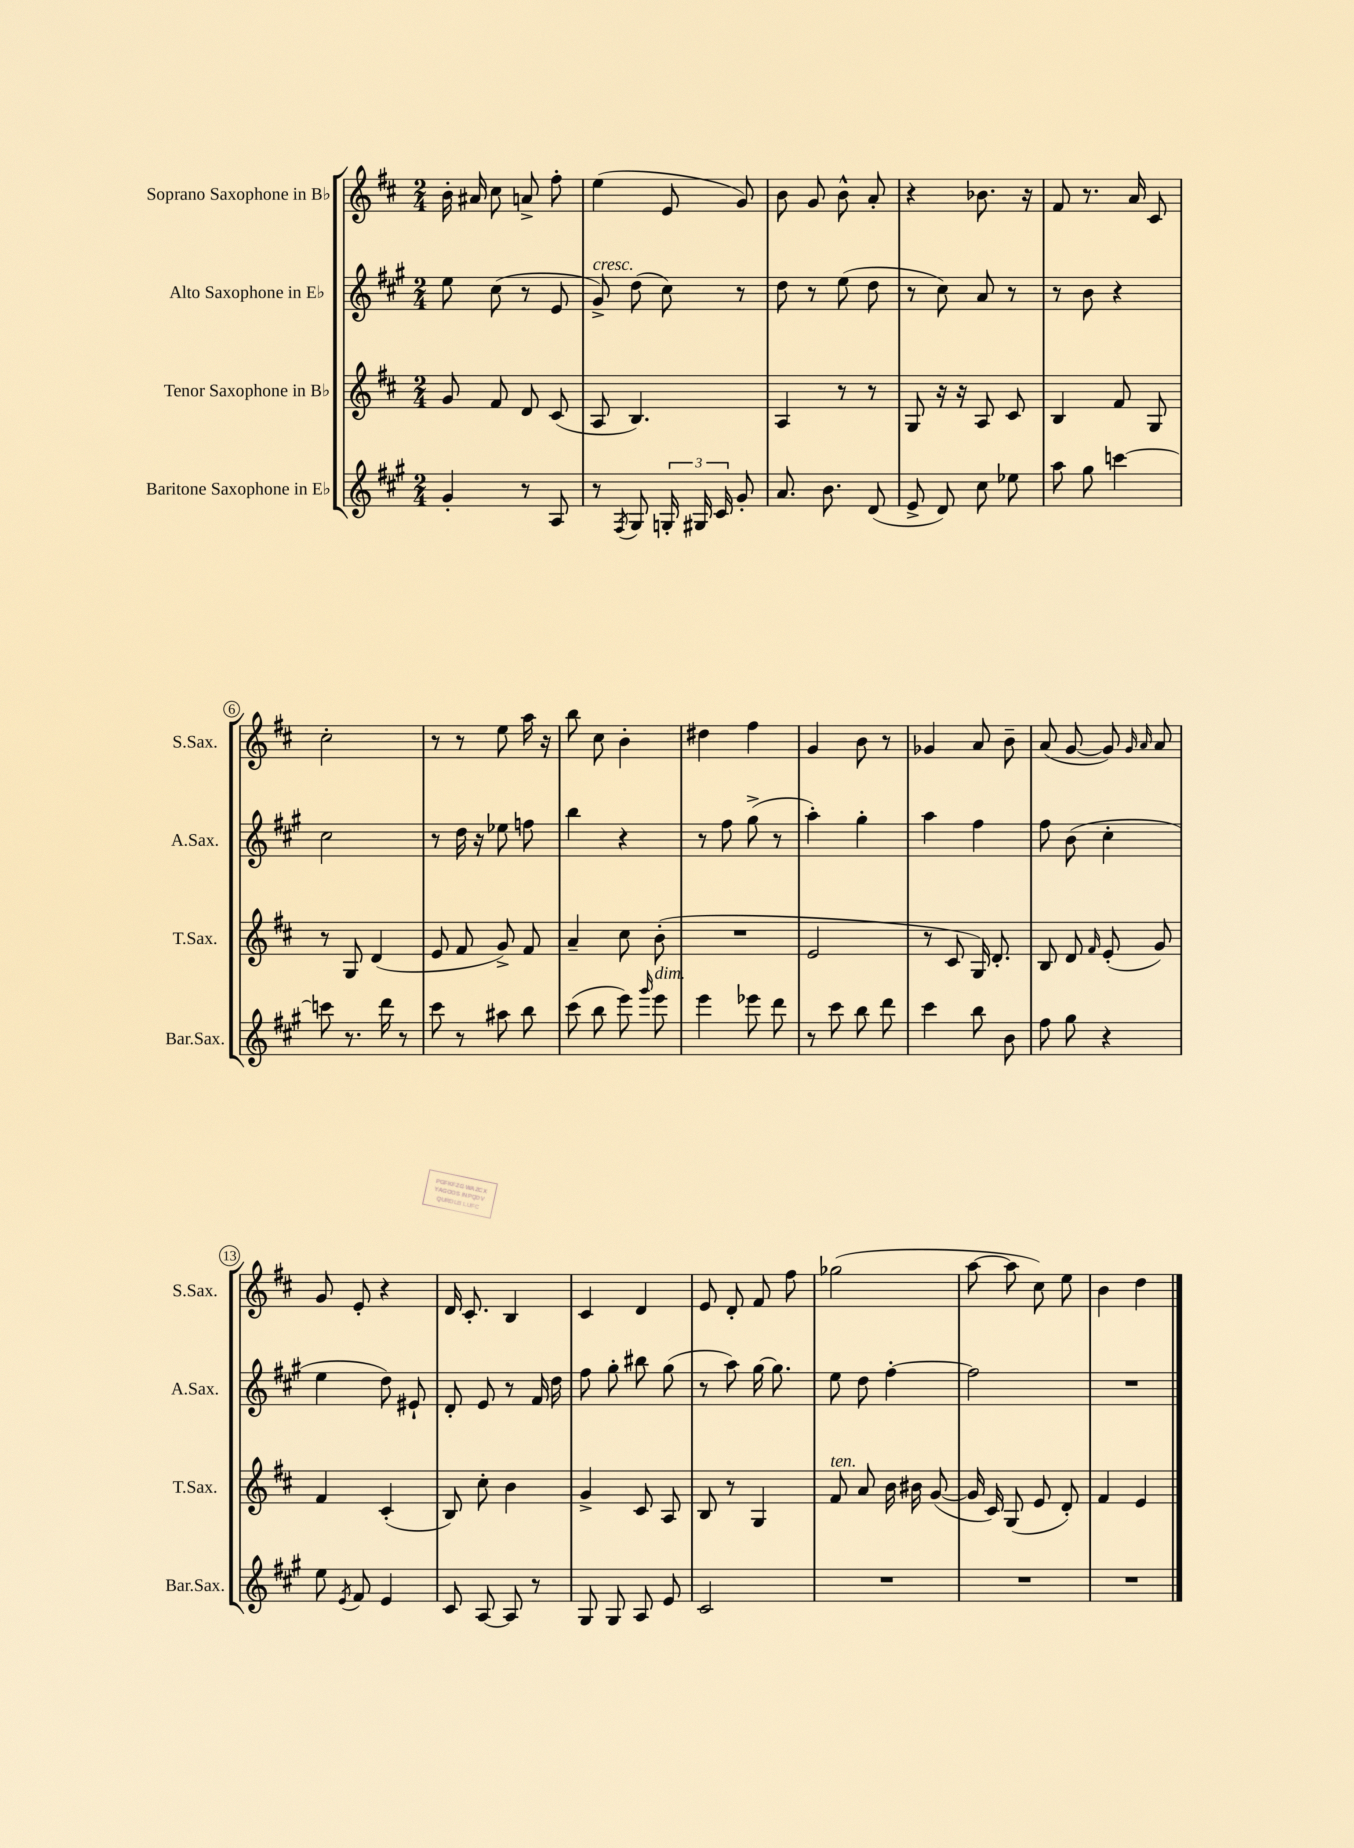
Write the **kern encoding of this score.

**kern	**kern	**kern	**kern
*staff4	*staff3	*staff2	*staff1
*clefG2	*clefG2	*clefG2	*clefG2
*k[f#c#g#]	*k[f#c#]	*k[f#c#g#]	*k[f#c#]
*M2/4	*M2/4	*M2/4	*M2/4
4g#'	8g	8ee	16b'
.	.	.	16a#
.	8f#	(8cc#	8cc#
8r	8d	8r	8a^
8A	(8c#	8e	8ff#'
=	=	=	=
8r	8A	8g#^)	(4ee
8qF#	.	.	.
8G#	4.B)	(8dd	.
24G'	.	8cc#)	8e
24G#	.	.	.
24c#	.	.	.
8g#'	.	8r	8g)
=	=	=	=
8.a	4A	8dd	8b
.	.	8r	8g
8.b	.	.	.
.	8r	(8ee	8b^^
(8d	8r	8dd	8a'
=	=	=	=
8e^	8G	8r	4r
8d)	16r	8cc#)	.
.	16r	.	.
8cc#	8A	8a	8.b-
8ee-	8c#	8r	.
.	.	.	16r
=	=	=	=
8aa	4B	8r	8f#
8gg#	.	8b	8.r
[4ccc	8f#	4r	.
.	.	.	16a
.	8G	.	8c#
=	=	=	=
8ccc]	8r	2cc#	2cc#'
8.r	8G	.	.
.	(4d	.	.
16ddd	.	.	.
8r	.	.	.
=	=	=	=
8ccc#	8e	8r	8r
8r	8f#	16dd	8r
.	.	16r	.
8aa#	8g^)	8ee-	8ee
8bb	8f#	8ff	16aa
.	.	.	16r
=	=	=	=
(8ccc#	4a~	4bb	8bb
8bb	.	.	8cc#
8eee)	8cc#	4r	4b'
16qqggg#	.	.	.
8eee	(8b'	.	.
=	=	=	=
4eee	2r	8r	4dd#
.	.	8ff#	.
8eee-	.	(8gg#^	4ff#
8ddd	.	8r	.
=	=	=	=
8r	2e	4aa')	4g
8ccc#	.	.	.
8bb	.	4gg#'	8b
8ddd	.	.	8r
=	=	=	=
4ccc#	8r	4aa	4g-
.	8c#	.	.
8bb	16G)	4ff#	8a
.	8.d'	.	.
8b	.	.	8b~
=	=	=	=
8ff#	8B	8ff#	(8a
8gg#	8d	(8b	[8g
.	16qqf#	.	.
4r	(8e'	4cc#'	8g])
.	.	.	16qqg
.	.	.	16qqa
.	8g)	.	8a
=	=	=	=
8ee	4f#	4ee	8g
8qe	.	.	.
8f#	.	.	8e'
4e	(4c#'	8dd)	4r
.	.	8e#`	.
=	=	=	=
8c#	8B)	8d'	16d
.	.	.	8.c#'
[8A	8cc#'	8e	.
8A]	4b	8r	4B
8r	.	16f#	.
.	.	16dd	.
=	=	=	=
8G#	4g^	8ff#	4c#
8G#	.	8gg#'	.
8A	8c#	8bb#	4d
8e	8A	(8gg#	.
=	=	=	=
2c#	8B	8r	8e
.	8r	8aa)	8d'
.	4G	[16gg#	8f#
.	.	8.gg#]	.
.	.	.	8ff#
=	=	=	=
2r	8f#	8ee	(2gg-
.	8a	8dd	.
.	16b	[4ff#'	.
.	16b#	.	.
.	([8g	.	.
=	=	=	=
2r	16g]	2ff#]	[8aa
.	16c#)	.	.
.	(8G	.	8aa]
.	8e	.	8cc#)
.	8d')	.	8ee
=	=	=	=
2r	4f#	2r	4b
.	4e	.	4dd
==	==	==	==
*-	*-	*-	*-
